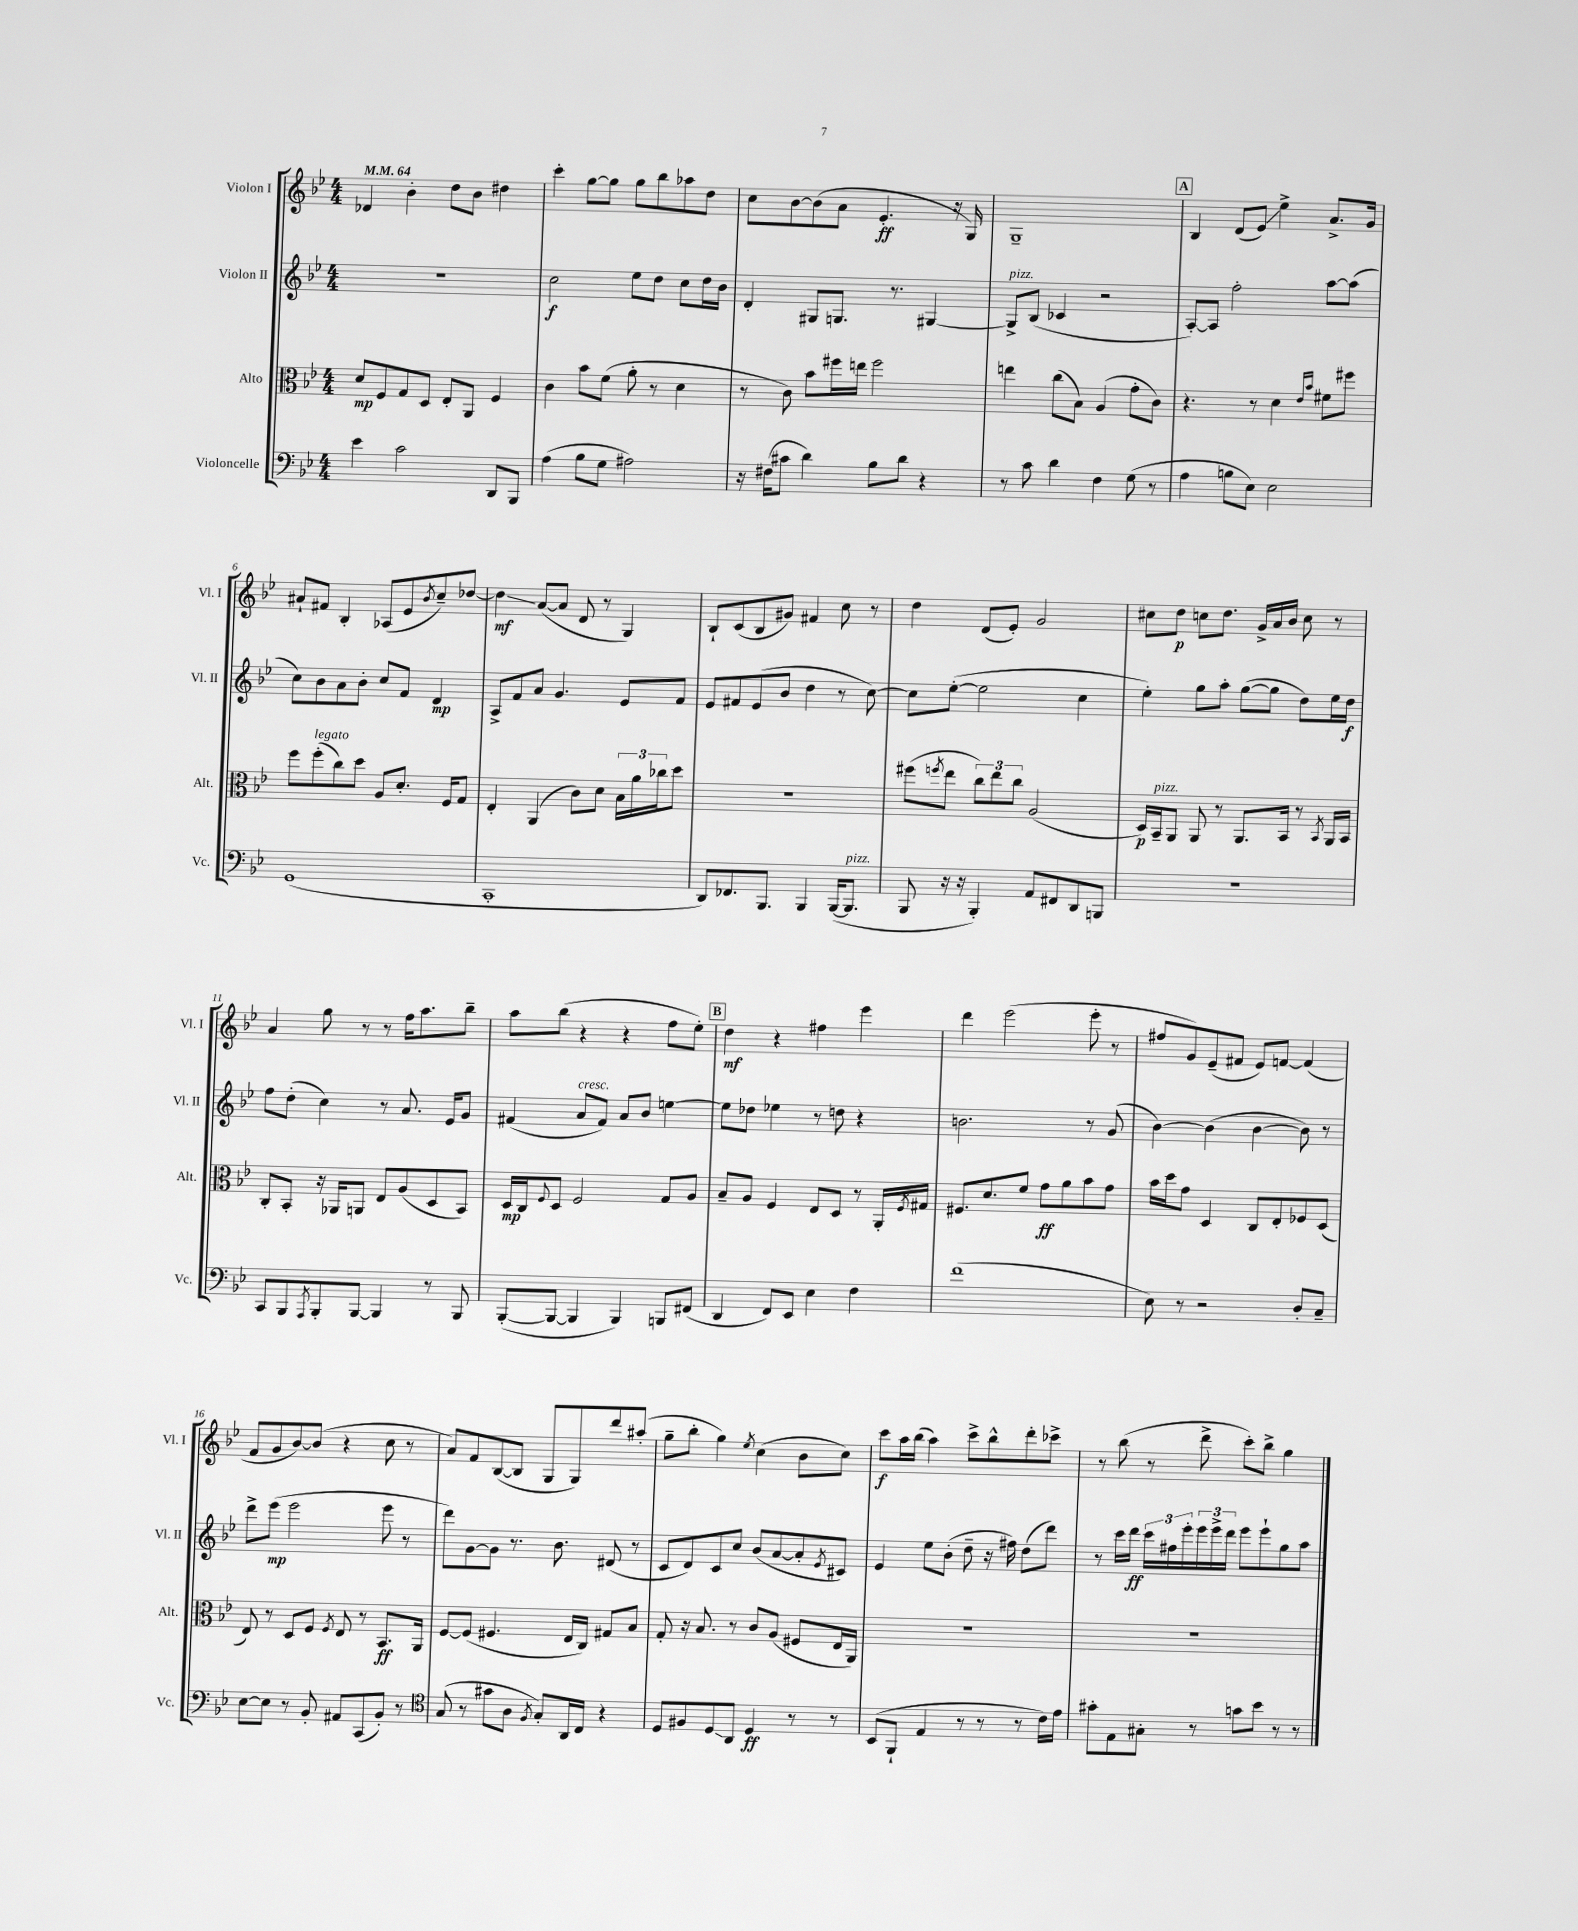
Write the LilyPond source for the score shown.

<<
\new StaffGroup <<
\new Staff = "s0" \with { instrumentName = "Violon I" shortInstrumentName = "Vl. I" } {
    \clef treble \key bes \major \numericTimeSignature \time 4/4 \tempo 4 = 64
    des'4 bes'4-. d''8 bes'8 dis''4 |
    c'''4-. g''8~ g''8 g''8 bes''8 aes''8 d''8 |
    c''8 bes'8~ bes'8( a'8 ees'4.-.\ff r16 g16) |
    g1-- |
    \mark \markup { \box "A" } bes4 d'8( ees'8\glissando) ees''4-> a'8.-> g'16 |
    ais'8-! fis'8 bes4-. aes8( ees'8 \acciaccatura { bes'8 } c''8--) des''8~ |
    des''4\glissando\mf a'8~( a'8 d'8 r8 g4) |
    bes8-! c'8( bes8 gis'8) fis'4 c''8 r8 |
    d''4 d'8( ees'8-.) g'2 |
    cis''8 d''8\p c''8 d''8. g'16-> a'16 bes'16 c''8 r8 |
    a'4 g''8 r8 r8 f''16 a''8. bes''8-- |
    a''8 bes''8( r4 r4 f''8 ees''8-.) |
    \mark \markup { \box "B" } d''4\mf r4 fis''4 ees'''4 |
    d'''4 ees'''2( ees'''8-. r8 |
    fis''8 g'8) ees'8--( fis'8 ees'8) f'8~ f'4( |
    f'8 g'8 bes'8~) bes'8( r4 c''8 r8 |
    a'8) f'8 bes8~( bes8 g8 g8) d'''8 ais''8-.( |
    g''8-- bes''8-. g''4) \acciaccatura { ees''8 } c''4( bes'8 c''8) |
    c'''8\f a''16 bes''16( a''4) c'''8-> bes''8-^ d'''8-. ces'''8-> |
    r8 bes''8( r8 d'''8-> c'''8-.) bes''8-> g''4 \bar "|." |
}
\new Staff = "s1" \with { instrumentName = "Violon II" shortInstrumentName = "Vl. II" } {
    \clef treble \key bes \major \numericTimeSignature \time 4/4
    R1 |
    c''2\f ees''8 d''8 c''8 d''16 bes'16 |
    d'4-. gis8 g8. r8. gis4~ |
    gis8->^\markup { \italic "pizz." } bes8( ces'4 r2 |
    \mark \markup { \box "A" } a8~-.) a8 f''2-. a''8~ a''8( |
    c''8) bes'8 a'8 bes'8-. c''8 f'8 d'4\mp |
    a8-> f'8 a'8 g'4. ees'8 f'8 |
    ees'8 fis'8 ees'8( bes'8 d''4 r8 c''8~) |
    c''8 ees''8~-.( ees''2 c''4 |
    ees''4-.) g''8 a''8-. g''8~( g''8 d''8) ees''16 d''16\f |
    f''8 d''8-.( c''4) r8 a'8. ees'16 g'8 |
    fis'4( a'8^\markup { \italic "cresc." } fis'8) a'8 bes'8 e''4~ |
    \mark \markup { \box "B" } e''8 des''8 ees''4 r8 d''8 r4 |
    b'2. r8 g'8( |
    bes'4~) bes'4( bes'4~ bes'8) r8 |
    d'''8-> ees'''8\mp( ees'''2 ees'''8 r8 |
    d'''8) g'8~ g'8 r8. bes'8. dis'8( r8 |
    c'8 d'8) c'8 c''8 bes'8( a'8~ a'8-. \acciaccatura { ees'8 } cis'8) |
    ees'4 ees''8 bes'8-.( d''8-- r16 fis''16) d''8( d'''8) |
    r8 c'''16 d'''16\ff \tuplet 3/2 { c'''16 fis''16 ees'''16-. } \tuplet 3/2 { ees'''16 ees'''16-> d'''16 } ees'''8 ees'''8-! g''8 a''8 \bar "|." |
}
\new Staff = "s2" \with { instrumentName = "Alto" shortInstrumentName = "Alt." } {
    \clef alto \key bes \major \numericTimeSignature \time 4/4
    d'8\mp f8 g8 d8 ees8-. a,8 f4 |
    c'4 bes'8 f'8( a'8-. r8 d'4 |
    r8 c'8) bes'8 fis''16 e''16 fis''2 |
    e''4 c''8( bes8) a4( g'8-. c'8) |
    \mark \markup { \box "A" } r4. r8 d'4 \grace { ees'16 bes'16 } fis'8 fis''8 |
    f''8 f''8-.^\markup { \italic "legato" }( c''8) d''8 a8 d'8.-. f16 g8 |
    ees4-. a,4( c'8) d'8 \tuplet 3/2 { bes16 a'16 ces''16 } d''8 |
    R1 |
    fis''8( \acciaccatura { f''8 } ees''8 \tuplet 3/2 { c''8) ees''8 c''8 } a2( |
    d16\p) bes,16--^\markup { \italic "pizz." } a,8 a,8 r8 a,8. bes,16 r8 \acciaccatura { bes,8 } a,16 bes,16 |
    c8-. bes,8-. r16 aes,16 a,8 ees8 a8( d8 bes,8) |
    d16\mp c16 \appoggiatura { f8 } d8 f2 g8 a8 |
    \mark \markup { \box "B" } bes8-- a8 f4 ees8 d8 r8 a,16-. \acciaccatura { f8 } gis16 |
    fis8. d'8. f'8 g'8\ff a'8 bes'8 g'8 |
    bes'16 d''16 g'8 d4 c8 ees8-. fes8 d8( |
    ees8) r8 d8 f8 \acciaccatura { f8 } ees8 r8 bes,8.\ff a,16 |
    f8~ f8( fis4. ees16 c16) gis8 bes8 |
    g8-. r16 bes8. r8 c'8 a8( fis8 ees16 a,16) |
    R1 |
    R1 \bar "|." |
}
\new Staff = "s3" \with { instrumentName = "Violoncelle" shortInstrumentName = "Vc." } {
    \clef bass \key bes \major \numericTimeSignature \time 4/4
    ees'4 c'2 d,8 bes,,8 |
    a4( bes8 g8 ais2) |
    r16 fis16( cis'8 d'4) bes8 d'8 r4 |
    r8 c'8 d'4 f4 g8( r8 |
    \mark \markup { \box "A" } a4 b8 ees8) ees2 |
    g,1( |
    c,1-. |
    d,8) fes,8. bes,,8. bes,,4 bes,,16~( bes,,8.^\markup { \italic "pizz." } |
    bes,,8 r16 r16 bes,,4-.) a,8 fis,8 d,8 b,,8 |
    R1 |
    c,8 bes,,8 \acciaccatura { a,,8 } bes,,8-. bes,,8~ bes,,4 r8 bes,,8 |
    bes,,8~-.( bes,,8~ bes,,4 bes,,4) b,,8 fis,8( |
    \mark \markup { \box "B" } d,4 f,8) ees,8 ees4 f4 |
    f'1( |
    ees8) r8 r2 d8-. c8-- |
    ees8~ ees8 r8 bes,8-. ais,8 c,8( bes,8-.) r8 |
    \clef tenor g8( r8 gis'8 a8 \acciaccatura { f8 } g8-.) a,16 c16 r4 |
    d8 fis8 d8\glissando a,8 d4\ff r8 r8 |
    bes,8( f,8-! ees4 r8 r8 r8 c'16) ees'16 |
    gis'8-. ees8 gis8-. r8 g'8 bes'8 r8 r8 \bar "|." |
}
>>
>>
